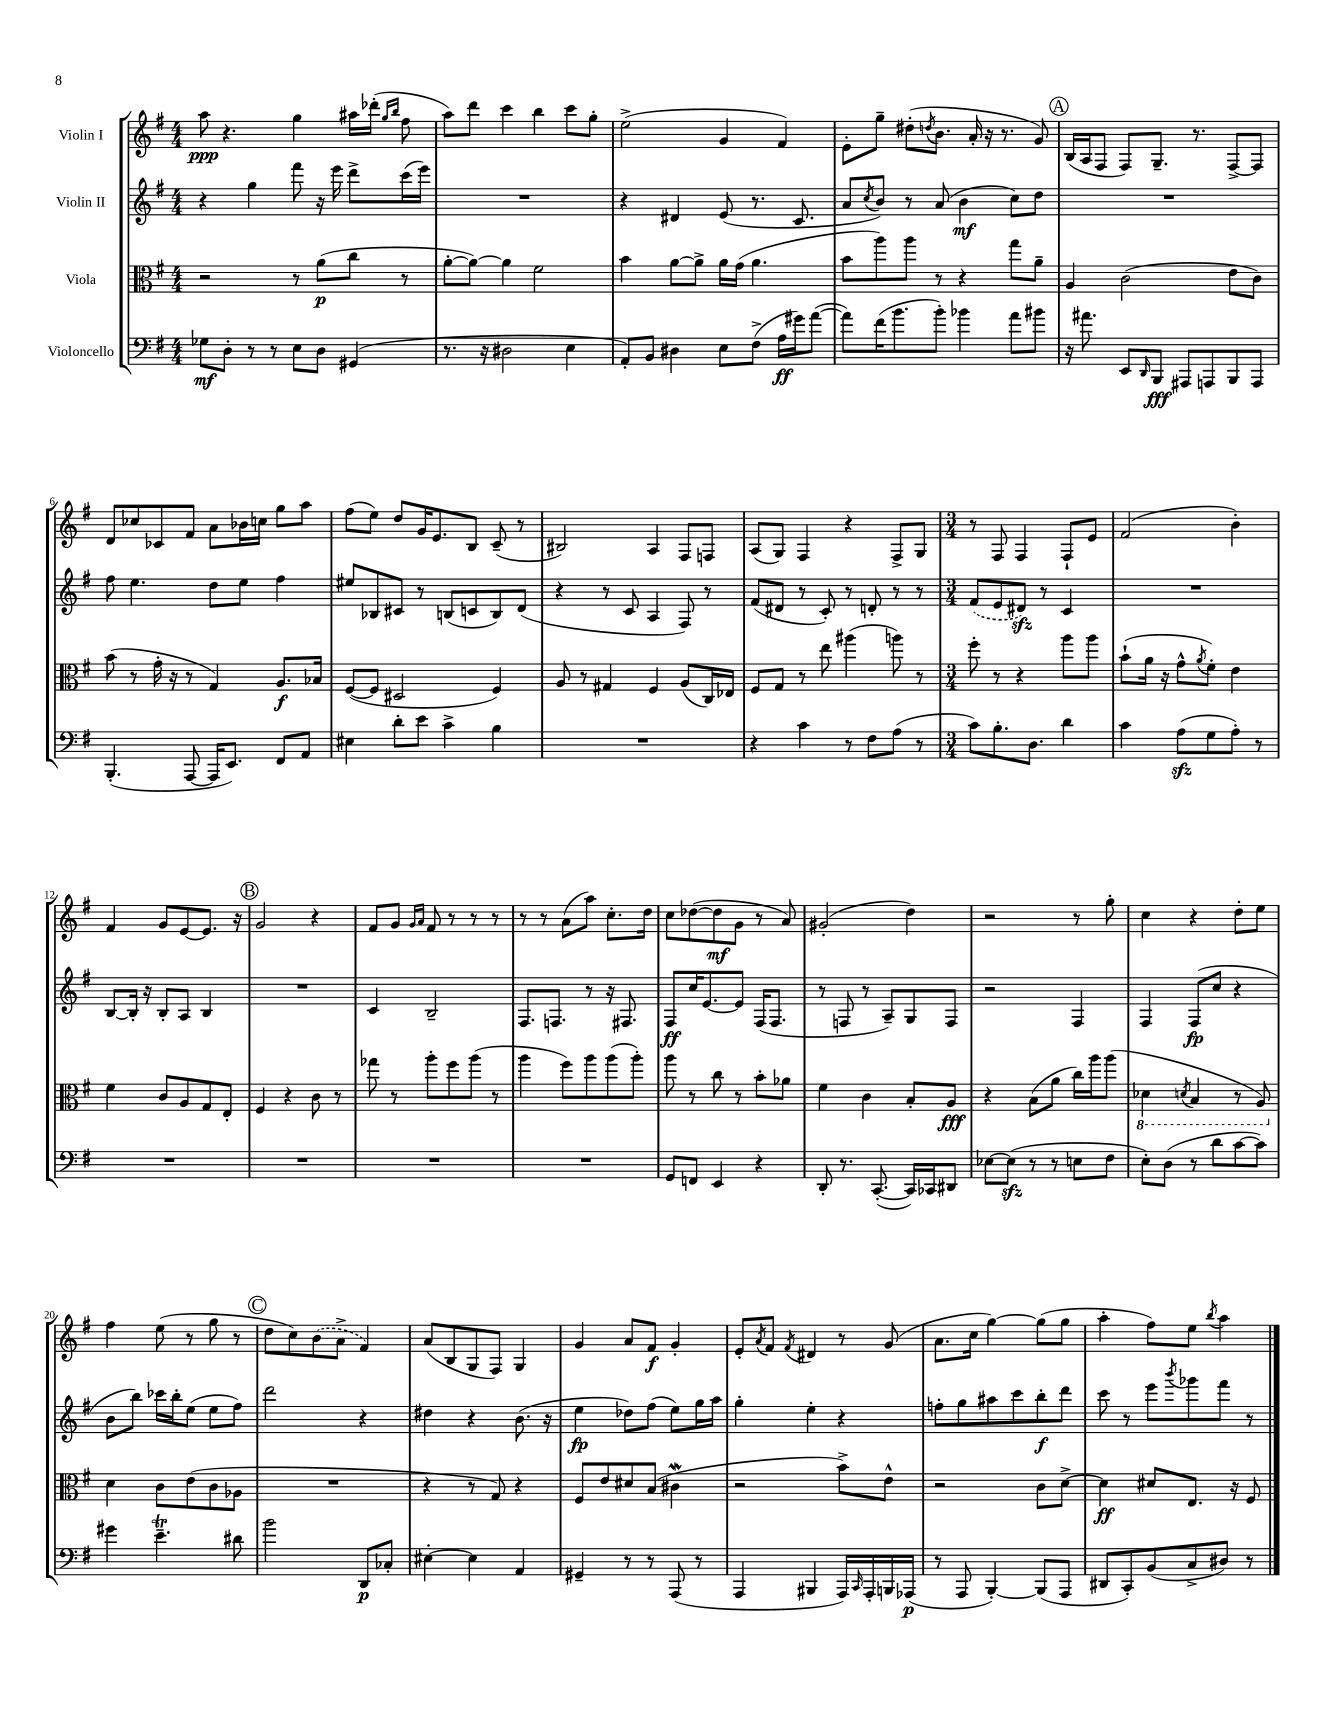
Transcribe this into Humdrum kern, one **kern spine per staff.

**kern	**dynam	**kern	**dynam	**kern	**dynam	**kern	**dynam
*part4	*part4	*part3	*part3	*part2	*part2	*part1	*part1
*staff4	*staff4	*staff3	*staff3	*staff2	*staff2	*staff1	*staff1
*I"Violoncello	*	*I"Viola	*	*I"Violin II	*	*I"Violin I	*
*clefF4	*	*clefC3	*	*clefG2	*	*clefG2	*
*k[f#]	*	*k[f#]	*	*k[f#]	*	*k[f#]	*
*M4/4	*	*M4/4	*	*M4/4	*	*M4/4	*
=1	=1	=1	=1	=1	=1	=1	=1
8G-X\L	mf	2r	.	4r	.	8aa\	ppp
8D'\J	.	.	.	.	.	4.r	.
8r	.	.	.	4gg\	.	.	.
8r	.	.	.	.	.	.	.
8E\L	.	8r	.	8fff#\	.	4gg\	.
8D\J	.	(8a\L	p	16r	.	.	.
.	.	.	.	16eee\	.	.	.
(4GG#X/	.	8cc\J	.	8ddd^\L	.	16aa#X\LL	.
.	.	.	.	.	.	(16ddd-X'\JJ	.
.	.	.	.	.	.	16qqgg/LL	.
.	.	.	.	.	.	16qqbb/JJ	.
.	.	8r	.	(16ccc\L	.	8ff#\	.
.	.	.	.	16eee\JJ)	.	.	.
=2	=2	=2	=2	=2	=2	=2	=2
8.r	.	[8a'\L	.	1r	.	8aa\L)	.
.	.	8a\J_)	.	.	.	8ddd\J	.
16r	.	.	.	.	.	.	.
2D#X\	.	4a\]	.	.	.	4ccc\	.
.	.	2f#\	.	.	.	4bb\	.
4E\	.	.	.	.	.	8ccc\L	.
.	.	.	.	.	.	8gg'\J	.
=3	=3	=3	=3	=3	=3	=3	=3
8AA'/L)	.	4b\	.	4r	.	(2ee^\	.
8BB/J	.	.	.	.	.	.	.
4D#X\	.	[8a\L	.	4d#X/	.	.	.
.	.	8a^\J]	.	.	.	.	.
8E\L	.	16a\LL	.	(8e/	.	4g/	.
.	.	(16g\JJ	.	.	.	.	.
(8F#^\J	.	4.a\	.	8.r	.	.	.
16A\LL	ff	.	.	.	.	4f#/)	.
16g#X\J)	.	.	.	8.c/	.	.	.
([8a\J	.	.	.	.	.	.	.
=4	=4	=4	=4	=4	=4	=4	=4
8a\L])	.	8b\L	.	8a/L	.	8e'\L	.
.	.	.	.	8qcc/	.	.	.
(16f#\K	.	8aa\)	.	8b/J)	.	8gg~\J	.
8.b\	.	.	.	.	.	.	.
.	.	8aa\J	.	8r	.	(8dd#X'\L	.
.	.	.	.	.	.	8qddn/	.
8b'\J)	.	8r	.	(8a/	.	8.b\J	.
4b-X\	.	4r	.	4b\	mf	.	.
.	.	.	.	.	.	16a'/	.
.	.	.	.	.	.	16r	.
.	.	.	.	.	.	8.r	.
8a\L	.	8gg\L	.	8cc\L)	.	.	.
8b#X\J	.	8a~\J	.	8dd\J	.	8g/)	.
!!LO:REH:place=s1:t=A
=5	=5	=5	=5	=5	=5	=5	=5
16r	.	4A/	.	1r	.	(16B/LL	.
8.a#X\	.	.	.	.	.	16A/J	.
.	.	.	.	.	.	8F#/J	.
8EE/L	.	(2c\	.	.	.	8F#/L)	.
16qqDD/	.	.	.	.	.	.	.
8BBB/J	fff	.	.	.	.	8.G~/J	.
8AAA#X/L	.	.	.	.	.	.	.
.	.	.	.	.	.	8.r	.
8AAAn/	.	.	.	.	.	.	.
8BBB/	.	8e\L	.	.	.	[8F#^/L	.
8AAA/J	.	8c\J)	.	.	.	8F#/J]	.
!!LO:LB:g=z
=6	=6	=6	=6	=6	=6	=6	=6
(4.BBB'/	.	(8b\	.	8ff#\	.	8d/L	.
.	.	8r	.	4.ee\	.	8cc-X/	.
.	.	16g'\	.	.	.	8c-X/	.
.	.	16r	.	.	.	.	.
[8AAA/	.	8r	.	.	.	8f#/J	.
16AAA/KL]	.	4G/)	.	8dd\L	.	8a\L	.
8.EE/J)	.	.	.	.	.	.	.
.	.	.	.	8ee\J	.	16b-X\L	.
.	.	.	.	.	.	16ccn\JJ	.
8FF#/L	.	8.A/L	f	4ff#\	.	8gg\L	.
8AA/J	.	.	.	.	.	8aa\J	.
.	.	16B-X/Jk	.	.	.	.	.
=7	=7	=7	=7	=7	=7	=7	=7
4E#X\	.	([8F#/L	.	8ee#X/L	.	(8ff#\L	.
.	.	8F#/J]	.	8B-X/	.	8ee\J)	.
8d'\L	.	2D#X/	.	8c#X/J	.	8dd/L	.
8e\J	.	.	.	8r	.	16g/K	.
.	.	.	.	.	.	8.e/	.
4c^\	.	.	.	(8Bn/L	.	.	.
.	.	.	.	8cn/	.	8B/J	.
4B\	.	4F#/)	.	8B/)	.	(8c~/	.
.	.	.	.	(8d/J	.	8r	.
=8	=8	=8	=8	=8	=8	=8	=8
1r	.	8A/	.	4r	.	2B#X/)	.
.	.	8r	.	.	.	.	.
.	.	4G#X/	.	8r	.	.	.
.	.	.	.	8c/	.	.	.
.	.	4F#/	.	4A/	.	4A/	.
.	.	(8A/L	.	8F#/)	.	8F#/L	.
.	.	16C/L)	.	8r	.	8Fn/J	.
.	.	16E-X/JJ	.	.	.	.	.
=9	=9	=9	=9	=9	=9	=9	=9
4r	.	8F#/L	.	(8f#/L	.	(8A/L	.
.	.	8G/J	.	8d#X/J	.	8G/J)	.
4c\	.	8r	.	8r	.	4F#/	.
.	.	8ee\	.	8c'/)	.	.	.
8r	.	(4aa#X\	.	8r	.	4r	.
8F#\L	.	.	.	8dn'/	.	.	.
(8A\J	.	8aan\)	.	8r	.	8F#^/L	.
8r	.	8r	.	8r	.	8G/J	.
=10	=10	=10	=10	=10	=10	=10	=10
*M3/4	*	*M3/4	*	*M3/4	*	*M3/4	*
8c\L)	.	8ff#'\	.	(8f#/L	.	8r	.
8.B'\	.	8r	.	8e/	.	8F#/	.
.	.	4r	.	8d#Xzz/J)	.	4F#/	.
8.D\J	.	.	.	.	.	.	.
.	.	.	.	8r	.	.	.
4d\	.	8aa\L	.	4c/	.	8F#`/L	.
.	.	8aa\J	.	.	.	8e/J	.
=11	=11	=11	=11	=11	=11	=11	=11
4c\	.	(8b`\L	.	2.r	.	(2f#/	.
.	.	16a\Jk	.	.	.	.	.
.	.	16r	.	.	.	.	.
(8Azz\L	.	8g^^\L	.	.	.	.	.
.	.	8qa/	.	.	.	.	.
8G\	.	8f#'\J)	.	.	.	.	.
8A'\J)	.	4e\	.	.	.	4b'\)	.
8r	.	.	.	.	.	.	.
!!LO:LB:g=z
=12	=12	=12	=12	=12	=12	=12	=12
2.r	.	4f#\	.	[8B/L	.	4f#/	.
.	.	.	.	16B'/Jk]	.	.	.
.	.	.	.	16r	.	.	.
.	.	8c/L	.	8B'/L	.	8g/L	.
.	.	8A/	.	8A/J	.	[8e/	.
.	.	8G/	.	4B/	.	8.e/J]	.
.	.	8E'/J	.	.	.	.	.
.	.	.	.	.	.	16r	.
!!LO:REH:place=s1:t=B
=13	=13	=13	=13	=13	=13	=13	=13
2.r	.	4F#/	.	2.r	.	2g/	.
.	.	4r	.	.	.	.	.
.	.	8c\	.	.	.	4r	.
.	.	8r	.	.	.	.	.
=14	=14	=14	=14	=14	=14	=14	=14
2.r	.	8gg-X\	.	4c/	.	8f#/L	.
.	.	8r	.	.	.	8g/J	.
.	.	.	.	.	.	16qqg/LL	.
.	.	.	.	.	.	16qqa/JJ	.
.	.	8aa'\L	.	2B~/	.	8f#/	.
.	.	8ff#\	.	.	.	8r	.
.	.	(8aa\J	.	.	.	8r	.
.	.	8r	.	.	.	8r	.
=15	=15	=15	=15	=15	=15	=15	=15
2.r	.	4aa\	.	8.F#/L	.	8r	.
.	.	.	.	.	.	8r	.
.	.	.	.	8.Fn/J	.	.	.
.	.	8ff#\L)	.	.	.	(8a\L	.
.	.	8aa\	.	8r	.	8aa\J)	.
.	.	(8aa\	.	16r	.	8.cc'\L	.
.	.	.	.	8.F#X/	.	.	.
.	.	8aa'\J)	.	.	.	.	.
.	.	.	.	.	.	16dd\Jk	.
=16	=16	=16	=16	=16	=16	=16	=16
8GG/L	.	8aa\	.	8F#/L	ff	8cc\L	.
8FFn/J	.	8r	.	16cc/K	.	([8dd-X\	.
.	.	.	.	[8.e/	.	.	.
4EE/	.	8cc\	.	.	.	8dd-\]	mf
.	.	8r	.	8e/J]	.	8g\J	.
4r	.	8b'\L	.	(16F#/KL	.	8r	.
.	.	.	.	8.F#/J	.	.	.
.	.	8a-X\J	.	.	.	8a/)	.
=17	=17	=17	=17	=17	=17	=17	=17
8DD'/	.	4f#\	.	8r	.	(2g#X'/	.
8.r	.	.	.	8Fn/	.	.	.
.	.	4c\	.	8r	.	.	.
([8.CC'/	.	.	.	.	.	.	.
.	.	.	.	8A~/L)	.	.	.
16CC/LL])	.	8B'/L	.	8G/	.	4dd\)	.
16CC-X/J	.	.	.	.	.	.	.
8DD#X/J	.	8A/J	fff	8F/J	.	.	.
=18	=18	=18	=18	=18	=18	=18	=18
[8E-X\L	.	4r	.	2r	.	2r	.
(8E-zz\J]	.	.	.	.	.	.	.
8r	.	(8B\L	.	.	.	.	.
8r	.	8a\J	.	.	.	.	.
8En\L	.	16cc\LL)	.	4F#/	.	8r	.
.	.	16aa\J	.	.	.	.	.
8F#\J	.	(8aa\J	.	.	.	8gg'\	.
=19	=19	=19	=19	=19	=19	=19	=19
*	*	*8ba	*	*	*	*	*
8E'\L)	.	4D-X\	.	4F#/	.	4cc\	.
(8D\J	.	.	.	.	.	.	.
.	.	8qDn/	.	.	.	.	.
8r	.	4BB/	.	(8F#/L	fp	4r	.
8d\L	.	.	.	8cc/J	.	.	.
[8c\	.	8r	.	4r	.	8dd'\L	.
8c\J])	.	8AA/)	.	.	.	8ee\J	.
!!LO:LB:g=z
=20	=20	=20	=20	=20	=20	=20	=20
*	*	*X8ba	*	*	*	*	*
4g#X\	.	4d\	.	8b\L	.	4ff#\	.
.	.	.	.	8bb\J)	.	.	.
4.eT~\	.	8c\L	.	16ccc-X\LL	.	(8ee\	.
.	.	.	.	16bb'\J	.	.	.
.	.	(8e\	.	(8ee\J	.	8r	.
.	.	8c\	.	8ee\L	.	8gg\	.
8d#X\	.	8A-X\J	.	8ff#\J)	.	8r	.
!!LO:REH:place=s1:t=C
=21	=21	=21	=21	=21	=21	=21	=21
2b\	.	2.r	.	2ddd\	.	8dd\L	.
.	.	.	.	.	.	8cc\)	.
.	.	.	.	.	.	(8b\	.
.	.	.	.	.	.	8a^\J	.
8DD/L	p	.	.	4r	.	4f#/)	.
8C-X'/J	.	.	.	.	.	.	.
=22	=22	=22	=22	=22	=22	=22	=22
[4E#X'\	.	4r	.	4dd#X\	.	(8a/L	.
.	.	.	.	.	.	8B/	.
4E#\]	.	8r	.	4r	.	8G/	.
.	.	8G/)	.	.	.	8F#/J)	.
4AA/	.	4r	.	(8.b\	.	4G/	.
.	.	.	.	16r	.	.	.
=23	=23	=23	=23	=23	=23	=23	=23
4GG#X~/	.	8F#/L	.	4ee\	fp	4g/	.
.	.	8e/	.	.	.	.	.
8r	.	8d#X/	.	8dd-X\L)	.	8a/L	.
8r	.	(8B/J	.	(8ff#\J	.	8f#/J	f
(8AAA/	.	4c#XW\	.	8ee\L)	.	4g'/	.
8r	.	.	.	16gg\L	.	.	.
.	.	.	.	16aa\JJ	.	.	.
=24	=24	=24	=24	=24	=24	=24	=24
4AAA/	.	2r	.	4gg'\	.	8e'/L	.
.	.	.	.	.	.	8qa/	.
.	.	.	.	.	.	8f#/J	.
.	.	.	.	.	.	8qf#/	.
4BBB#X/	.	.	.	4ee'\	.	4d#X/	.
16AAA/LL)	.	8b^\L)	.	4r	.	8r	.
16qqCC/	.	.	.	.	.	.	.
16AAA'/	.	.	.	.	.	.	.
16BBBn/	.	8e^^\J	.	.	.	(8g/	.
(16AAA-X/JJ	p	.	.	.	.	.	.
=25	=25	=25	=25	=25	=25	=25	=25
8r	.	2r	.	8ffn'\L	.	8.a\L	.
8AAA/	.	.	.	8gg\	.	.	.
.	.	.	.	.	.	16cc\Jk	.
[4BBB'/)	.	.	.	8aa#X\	.	[4gg\)	.
.	.	.	.	8ccc\	.	.	.
(8BBB/L]	.	8c\L	.	8bb'\	f	(8gg\L]	.
8AAA/J	.	[8d^\J	.	8ddd\J	.	8gg\J	.
=26	=26	=26	=26	=26	=26	=26	=26
8DD#X/L	.	4d\]	ff	8ccc\	.	4aa'\	.
8CC'/)	.	.	.	8r	.	.	.
(8BB/	.	8d#X/L	.	8eee\L	.	8ff#\L)	.
.	.	.	.	8qbbb/	.	.	.
8C^/	.	8.E/J	.	8ggg-X\	.	8ee\J	.
.	.	.	.	.	.	8qbb/	.
8D#X/J)	.	.	.	8fff#\J	.	4aa\	.
.	.	16r	.	.	.	.	.
8r	.	8F#/	.	8r	.	.	.
==	==	==	==	==	==	==	==
*-	*-	*-	*-	*-	*-	*-	*-
